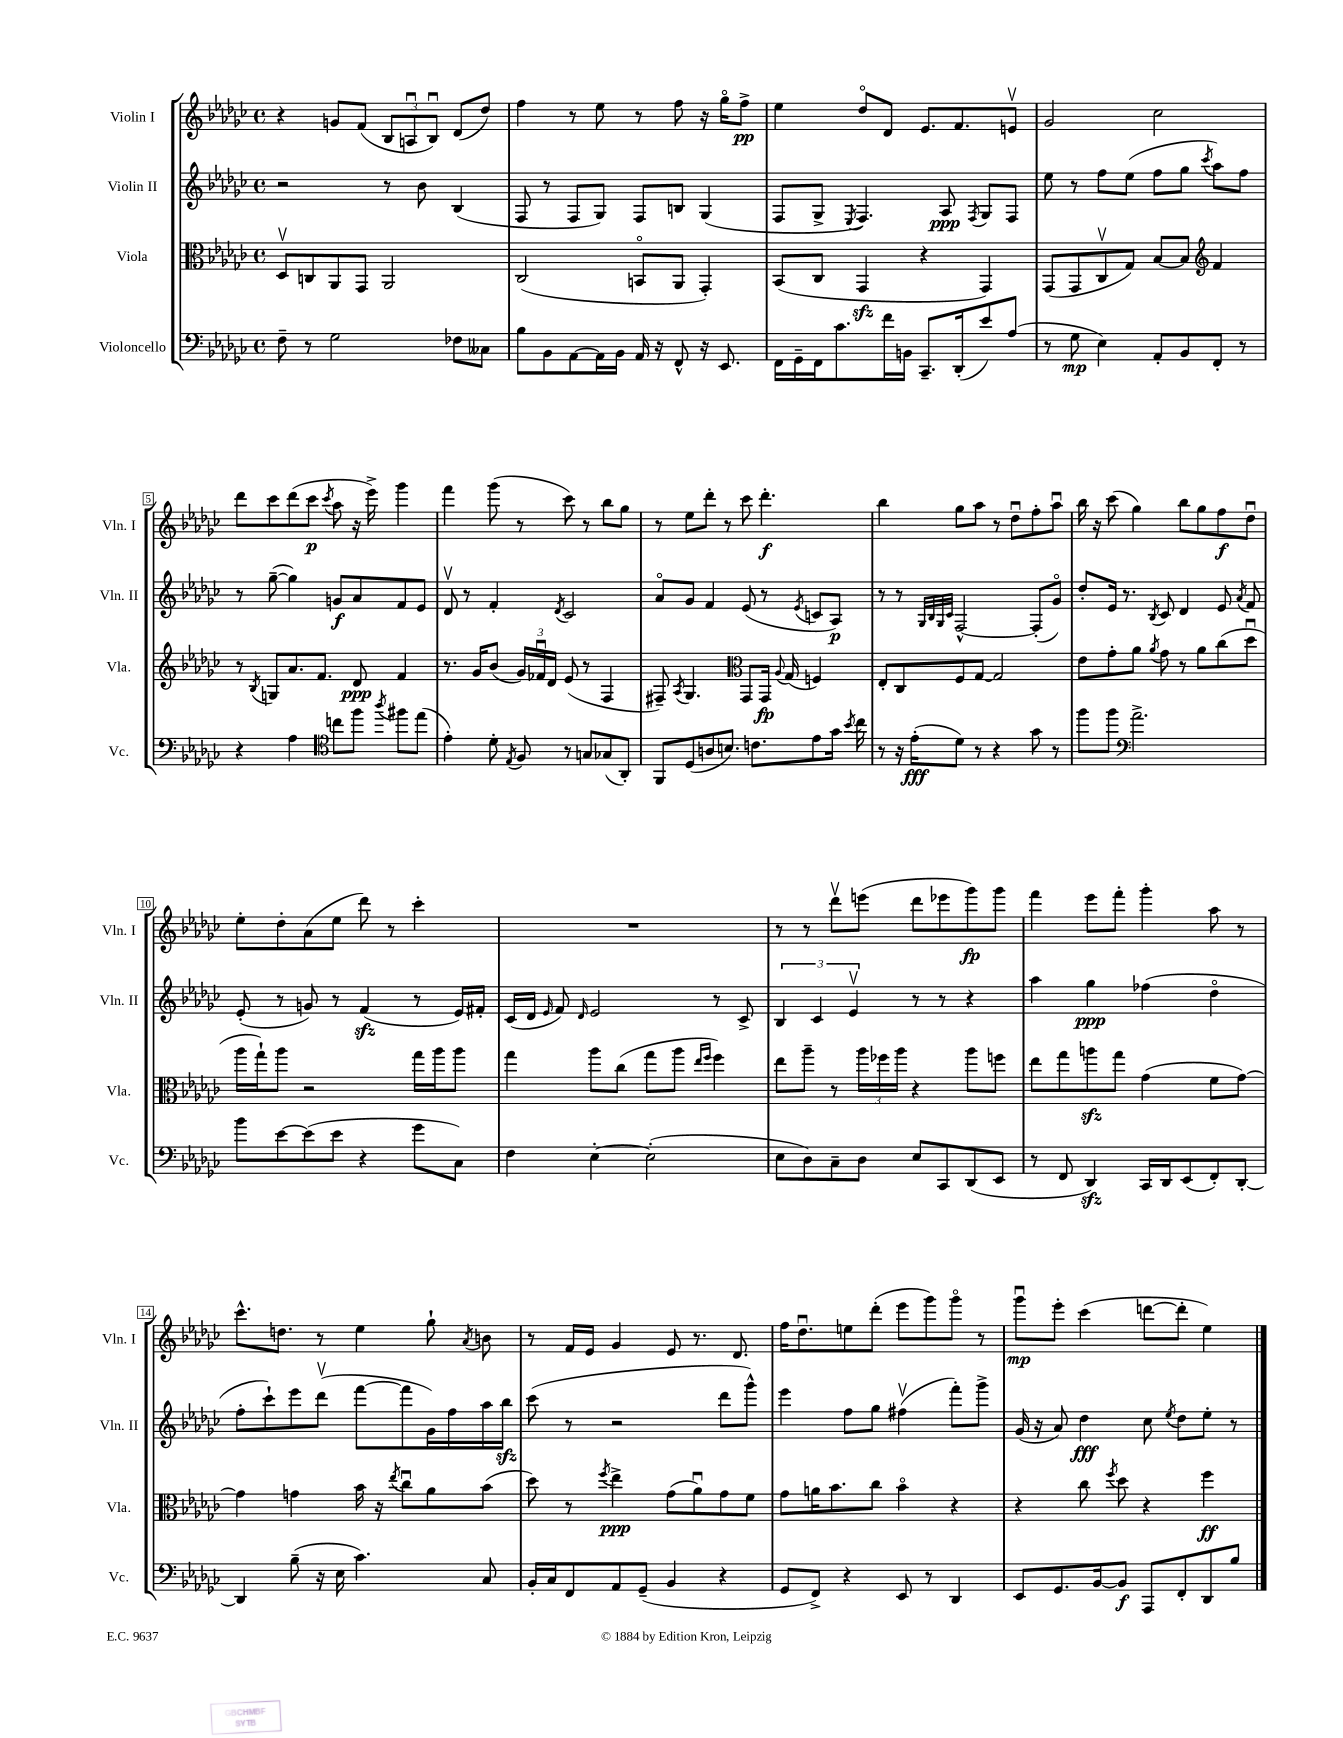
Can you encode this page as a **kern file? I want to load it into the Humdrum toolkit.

**kern	**kern	**kern	**kern
*staff4	*staff3	*staff2	*staff1
*clefF4	*clefC3	*clefG2	*clefG2
*k[b-e-a-d-g-c-]	*k[b-e-a-d-g-c-]	*k[b-e-a-d-g-c-]	*k[b-e-a-d-g-c-]
*M4/4	*M4/4	*M4/4	*M4/4
*met(c)	*met(c)	*met(c)	*met(c)
8F~\	8D-v/L	2r	4r
8r	8C/	.	.
2G-\	8AA-/	.	8g/L
.	8GG-/J	.	(8f/J
.	2AA-/	8r	12B-/L
.	.	.	12Au/
.	.	8b-\	.
.	.	.	12B-u/J)
8F-\L	.	(4B-/	(8d-/L
8C--\J	.	.	8dd-/J)
=	=	=	=
8B-\L	(2C-/	8F/	4ff\
8BB-\	.	8r	.
[8AA-\	.	8F/L	8r
16AA-\]L	.	8G-/J)	8ee-\
16BB-\JJ	.	.	.
16AA-/	8BBo/L	8F/L	8r
16r	.	.	.
8FF^^/	8AA-/J	8B/J	8ff\
16r	4GG-'/)	(4G-/	16r
8.EE-/	.	.	16gg-o\LK
.	.	.	8ff^\J
=	=	=	=
16FF\LL	(8BB-/L	8F/L	4ee-\
16GG-~\	.	.	.
16FF\J	8C-/J	8G-^/J	.
8.c-\	.	.	.
.	.	8qE-/	.
.	4GG-/	4.F/)	8dd-o/L
16f\L	.	.	8d-/J
16BB\JJ	.	.	.
8.CC-~/L	4r	.	8.e-/L
.	.	8A-/	.
(16DD-'/k	.	.	8.f/
.	.	8qF/	.
8e-/)	4GG-/)	8G-/L	.
(8A-/J	.	8F/J	8ev/J
=	=	=	=
8r	(8GG-/L	8ee-\	2g-/
8G-\	8GG-/	8r	.
4E-\)	8C-v/	8ff\L	.
.	8G-/J)	(8ee-\J	.
8AA-'/L	[8B-/L	8ff\L	2cc-\
8BB-/	8B-/]J	8gg-\J	.
*	*clefG2	*	*
.	.	8qccc-/	.
8FF'/J	4f/	8aa-\L)	.
8r	.	8ff\J	.
=	=	=	=
4r	8r	8r	8ddd-\L
.	8qB-/	.	.
.	8G/L	([8gg-~\	8ccc-\
4A-\	8.a-/	4gg-\])	(8ddd-\
.	.	.	8ccc-\J
.	8.f/J	.	.
*clefC4	*	*	*
.	.	.	8qccc-/
8cc\L	.	8g/L	8aa-\
8ff\J	8d-/	8a-/	16r
.	.	.	16eee-^\)
8qaa-/	.	.	.
8ff#\L	4f/	8f/	4ggg-\
(8ee-\J	.	8e-/J	.
=	=	=	=
4e-'\)	8.r	8d-v/	4fff\
.	.	8r	.
.	16g-/LK	.	.
8d-'\	(8b-/J	4f'/	(8ggg-\
8qE-/	.	.	.
8F/	24g-/LL)	.	8r
.	24f-u/	.	.
.	24d-/JJ	.	.
.	.	8qd-/	.
8r	(8e-/	2c-/	8ccc-\)
8G/L	8r	.	8r
(8G-/	4F/	.	8bb-\L
8AA-'/J)	.	.	8gg-\J
=	=	=	=
8FF/L	8F#~/)	8a-o/L	8r
.	8qA-/	.	.
(8D-/	4.G-/	8g-/J	8ee-\L
8A/	.	4f/	8ddd-'\J
8.B/J)	.	.	8r
*	*clefC3	*	*
.	8GG-/L	(8e-/	8ccc-\
8.c\L	.	.	.
.	16GG-/Jk	8r	4.ddd-'\
.	8qqA-/	.	.
.	(16G-/	.	.
.	.	8qe-/	.
8e-\	4F/)	8c/L	.
16g-\Jk	.	8A-/J)	.
8qb-/	.	.	.
16cc-\	.	.	.
=	=	=	=
8r	8E-'/L	8r	4bb-\
16r	8C-/	8r	.
(16e-'\LK	.	.	.
.	.	32qqG-/LLL	.
.	.	32qqB-/	.
.	.	32qqG-/	.
.	.	32qqc-/JJJ	.
8d-\J)	8F/	[2F^^/	8gg-\L
8r	[8G-/J	.	8aa-\J
4r	2G-/]	.	8r
.	.	.	8dd-u\L
8g-\	.	(8F'/]L	8ff'\
8r	.	8g-o/J)	8aa-u\J
=	=	=	=
8ff\L	8e-\L	8dd-'/L	16bb-\
.	.	.	16r
8ff\J	8g-'\	16e-/Jk	(8ccc-\
.	.	8.r	.
*clefF4	*	*	*
2.a-^\	8a-\J	.	4gg-\)
.	8qa-/	8qB-/	.
.	8g-\	8c-/	.
.	8r	4d-/	8bb-\L
.	8a-\L	.	8gg-\
.	(8cc-\	8e-/	8ff\
.	.	8qa-/	.
.	8dd-u\J	8f/	8dd-u\J
=	=	=	=
8b-\L	16aa-\LL	(8e-'/	8ee-'\L
.	16gg-`\J)	.	.
[8e-\	8aa-\J	8r	8dd-'\
(8e-\]	2r	8g/)	(8a-\
8e-\J	.	8r	8ee-\J
4r	.	(4f/	8ddd-\)
.	.	.	8r
8g-\L	16gg-\LL	8r	4ccc-'\
.	16aa-\J	.	.
8C-\J)	8aa-\J	16e-/LL)	.
.	.	16f#'/JJ	.
=	=	=	=
4F\	4gg-\	(16c-/LL	1r
.	.	16d-/JJ	.
.	.	16qqe-/	.
.	.	8f/)	.
.	.	16qqd-/	.
[4E-'\	8aa-\L	2e-/	.
.	(8cc-\J	.	.
(2E-'\]	8gg-\L	.	.
.	8aa-\J	.	.
.	16qqee-/LL	.	.
.	16qqff/JJ	.	.
.	4ff\)	8r	.
.	.	8c-^/	.
=	=	=	=
8E-\L	8ee-\L	6B-/	8r
8D-\)	8aa-~\J	.	8r
.	.	6c-/	.
8C-~\	8r	.	8ddd-v\L
.	.	6e-v/	.
8D-\J	24aa-\LL	.	(8eee\J
.	24ff-\	.	.
.	24aa-\JJ	.	.
8E-/L	4r	8r	8ddd-\L
8CC-/	.	8r	8eee-\
(8DD-/	8aa-\L	4r	8ggg-\)
8EE-/J	8ff\J	.	8ggg-\J
=	=	=	=
8r	8ee-\L	4aa-\	4fff\
8FF/	8gg-\	.	.
4DD-/)	8aa\	4gg-\	8eee-\L
.	8gg-\J	.	8fff'\J
16CC-/LL	(4g-\	(4ff-\	4ggg-'\
16DD-/J	.	.	.
(8EE-/	.	.	.
8FF'/)	8f\L	4dd-o\	8aa-\
[8DD-'/J	[8g-\J)	.	8r
=	=	=	=
4DD-/]	4g-\]	8ff'\L	8.ccc-^^\L
.	.	8ccc-`\)	.
.	.	.	8.dd\J
(8B-~\	4g\	8eee-\	.
16r	.	(8ddd-v\J	8r
16E-\	.	.	.
4.c-\)	16b-\	[8fff\L	4ee-\
.	16r	.	.
.	8qee-/	.	.
.	8cc-u\L	8fff\]	.
.	8a-\	16g-\L)	8gg-`\
.	.	16ff\	.
.	.	.	8qa-/
8C-/	(8b-\J	16aa-\	8b\
.	.	16bb-\JJ	.
=	=	=	=
16BB-'/LL	8dd-\)	(8ccc-\	8r
16C-/J	.	.	.
8FF/	8r	8r	16f/LL
.	.	.	16e-/JJ
.	8qff/	.	.
8AA-/	4ee-^\	2r	4g-/
(8GG-~/J	.	.	.
4BB-/	(8g-\L	.	8e-/
.	8a-u\)	.	8.r
4r	8g-\	8ddd-\L	.
.	.	.	8.d-/
.	8f\J	8ggg-^^\J)	.
=	=	=	=
8GG-/L	8g-\L	4eee-\	16ff\LK
.	.	.	8.dd-u\
8FF^/J)	16a\K	.	.
.	8.b-\	.	.
4r	.	8ff\L	8ee\
.	8cc-\J	8gg-\J	(8ddd-'\J
8EE-/	4b-o\	(4ff#v\	8eee-\L
8r	.	.	8ggg-\)
4DD-/	4r	8fff'\L)	8ggg-o\J
.	.	8ggg-^\J	8r
=	=	=	=
8EE-/L	4r	(16g-/	8ggg-u\L
.	.	16r	.
8.GG-/	.	8a-/)	8eee-'\J
.	8cc-\	4dd-\	(4ccc-\
[16BB-/k	.	.	.
.	8qff/	.	.
8BB-/]J	8dd-\	.	.
8AAA-/L	4r	8cc-\	[8ddd\L
.	.	8qee-/	.
8FF'/	.	8dd-\L	8ddd'\]J
8DD-/	4ff\	8ee-'\J	4ee-\)
8B-/J	.	8r	.
==	==	==	==
*-	*-	*-	*-
